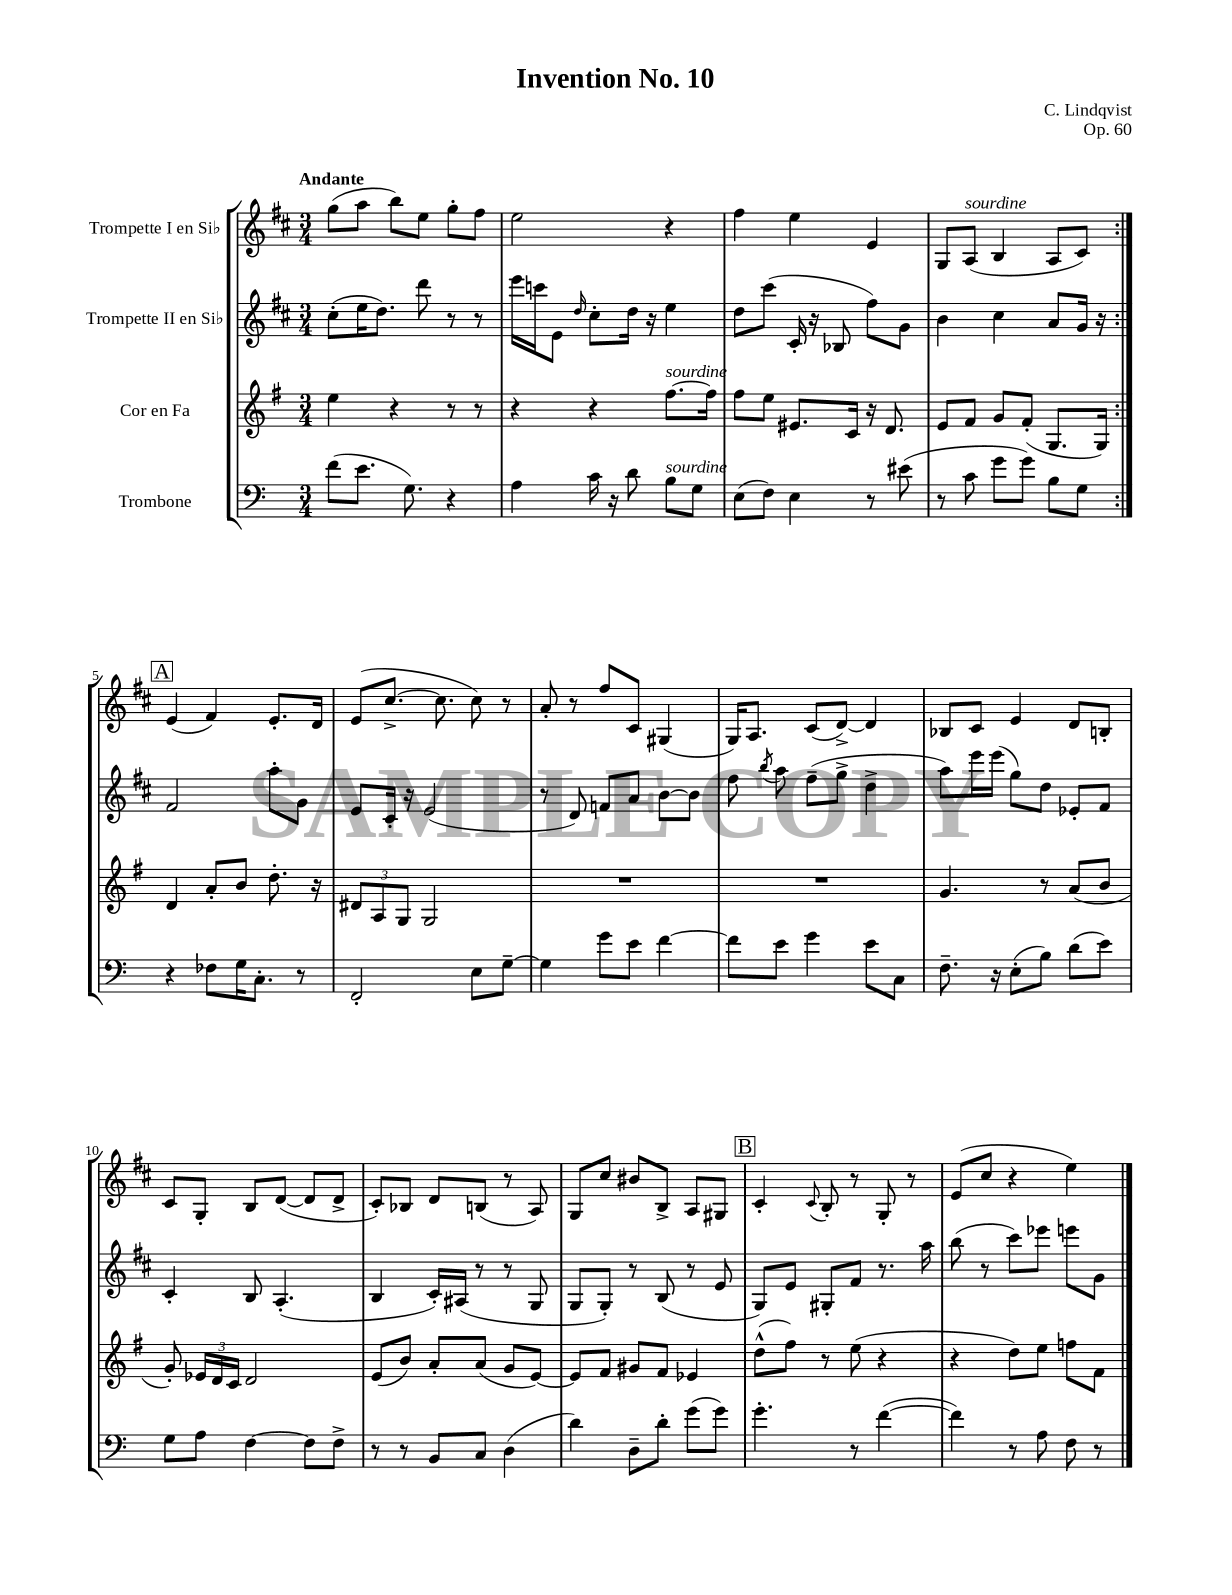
\header { title = "Invention No. 10" composer = "C. Lindqvist" opus = "Op. 60" }
<<
\new StaffGroup <<
\new Staff = "s0" \with { instrumentName = "Trompette I en Sib" } {
    \clef treble \key d \major \numericTimeSignature \time 3/4 \tempo "Andante"
    \autoBeamOff \repeat volta 2 { g''8[( a''8] b''8[) e''8] g''8[-. fis''8] |
    e''2 r4 |
    fis''4 e''4 e'4 |
    g8[ a8]^\markup { \italic "sourdine" }( b4 a8[ cis'8]) | }
    \mark \markup { \box "A" } e'4( fis'4) e'8.[-. d'16] |
    e'8[( cis''8.]~-> cis''8. cis''8) r8 |
    a'8-. r8 fis''8[ cis'8] gis4( |
    g16[) a8.] cis'8[( d'8]~->) d'4 |
    bes8[ cis'8] e'4 d'8[ b8]-. |
    cis'8[ g8]-. b8[ d'8]~( d'8[ d'8]-> |
    cis'8[-.) bes8] d'8[ b8]( r8 a8) |
    g8[ cis''8] bis'8[ b8]-> a8[ gis8] |
    \mark \markup { \box "B" } cis'4-. \appoggiatura { cis'8 } b8-. r8 g8-. r8 |
    e'8[( cis''8] r4 e''4) \bar "|." |
}
\new Staff = "s1" \with { instrumentName = "Trompette II en Sib" } {
    \clef treble \key d \major \numericTimeSignature \time 3/4
    \autoBeamOff \repeat volta 2 { cis''8[-.( e''16 d''8.]) d'''8 r8 r8 |
    e'''16[ c'''16 e'8] \grace { d''16 } cis''8[-. d''16] r16 e''4 |
    d''8[ cis'''8]( cis'16-. r16 bes8 fis''8[) g'8] |
    b'4 cis''4 a'8[ g'16] r16 | }
    \mark \markup { \box "A" } fis'2 a''8[-. g'8] |
    e'8[ cis'16]-. r16 e'2( |
    r8 d'8) f'8[ a'8] b'8[~ b'8] |
    fis''8 \acciaccatura { b''8 } a''8 fis''8[--( g''8]-> d''4-> |
    a''8[) e'''16 e'''16]( g''8[) d''8] ees'8[-. fis'8] |
    cis'4-. b8 a4.-.( |
    b4 cis'16[-.) ais16]( r8 r8 g8 |
    g8[ g8]-.) r8 b8( r8 e'8 |
    \mark \markup { \box "B" } g8[) e'8] gis8[-. fis'8] r8. a''16 |
    b''8( r8 cis'''8[) ees'''8] e'''8[ g'8] \bar "|." |
}
\new Staff = "s2" \with { instrumentName = "Cor en Fa" } {
    \clef treble \key g \major \numericTimeSignature \time 3/4
    \autoBeamOff \repeat volta 2 { e''4 r4 r8 r8 |
    r4 r4 fis''8.[~^\markup { \italic "sourdine" } fis''16] |
    fis''8[ e''8] eis'8.[ c'16] r16 d'8. |
    e'8[ fis'8] g'8[ fis'8]-.( g8.[ g16]) | }
    \mark \markup { \box "A" } d'4 a'8[-. b'8] d''8.-. r16 |
    \tuplet 3/2 { dis'8[ a8 g8] } g2 |
    R2. |
    R2. |
    g'4. r8 a'8[( b'8] |
    g'8-.) \tuplet 3/2 { ees'16[ d'16 c'16] } d'2 |
    e'8[( b'8]) a'8[-. a'8]( g'8[ e'8]~) |
    e'8[ fis'8] gis'8[ fis'8] ees'4 |
    \mark \markup { \box "B" } d''8[-^( fis''8]) r8 e''8( r4 |
    r4 d''8[) e''8] f''8[ fis'8] \bar "|." |
}
\new Staff = "s3" \with { instrumentName = "Trombone" } {
    \clef bass \key c \major \numericTimeSignature \time 3/4
    \autoBeamOff \repeat volta 2 { f'8[( e'8.] g8.) r4 |
    a4 c'16 r16 d'8 b8[^\markup { \italic "sourdine" } g8] |
    e8[( f8]) e4 r8 eis'8( |
    r8 c'8 g'8[ g'8]) b8[ g8] | }
    \mark \markup { \box "A" } r4 fes8[ g16 c8.]-. r8 |
    f,2-. e8[ g8]~-- |
    g4 g'8[ e'8] f'4~ |
    f'8[ e'8] g'4 e'8[ c8] |
    f8.-- r16 e8[-.( b8]) d'8[( e'8]) |
    g8[ a8] f4~ f8[ f8]-> |
    r8 r8 b,8[ c8] d4( |
    d'4) d8[-- d'8]-. g'8[( g'8]) |
    \mark \markup { \box "B" } g'4.-. r8 f'4~( |
    f'4) r8 a8 f8 r8 \bar "|." |
}
>>
>>
